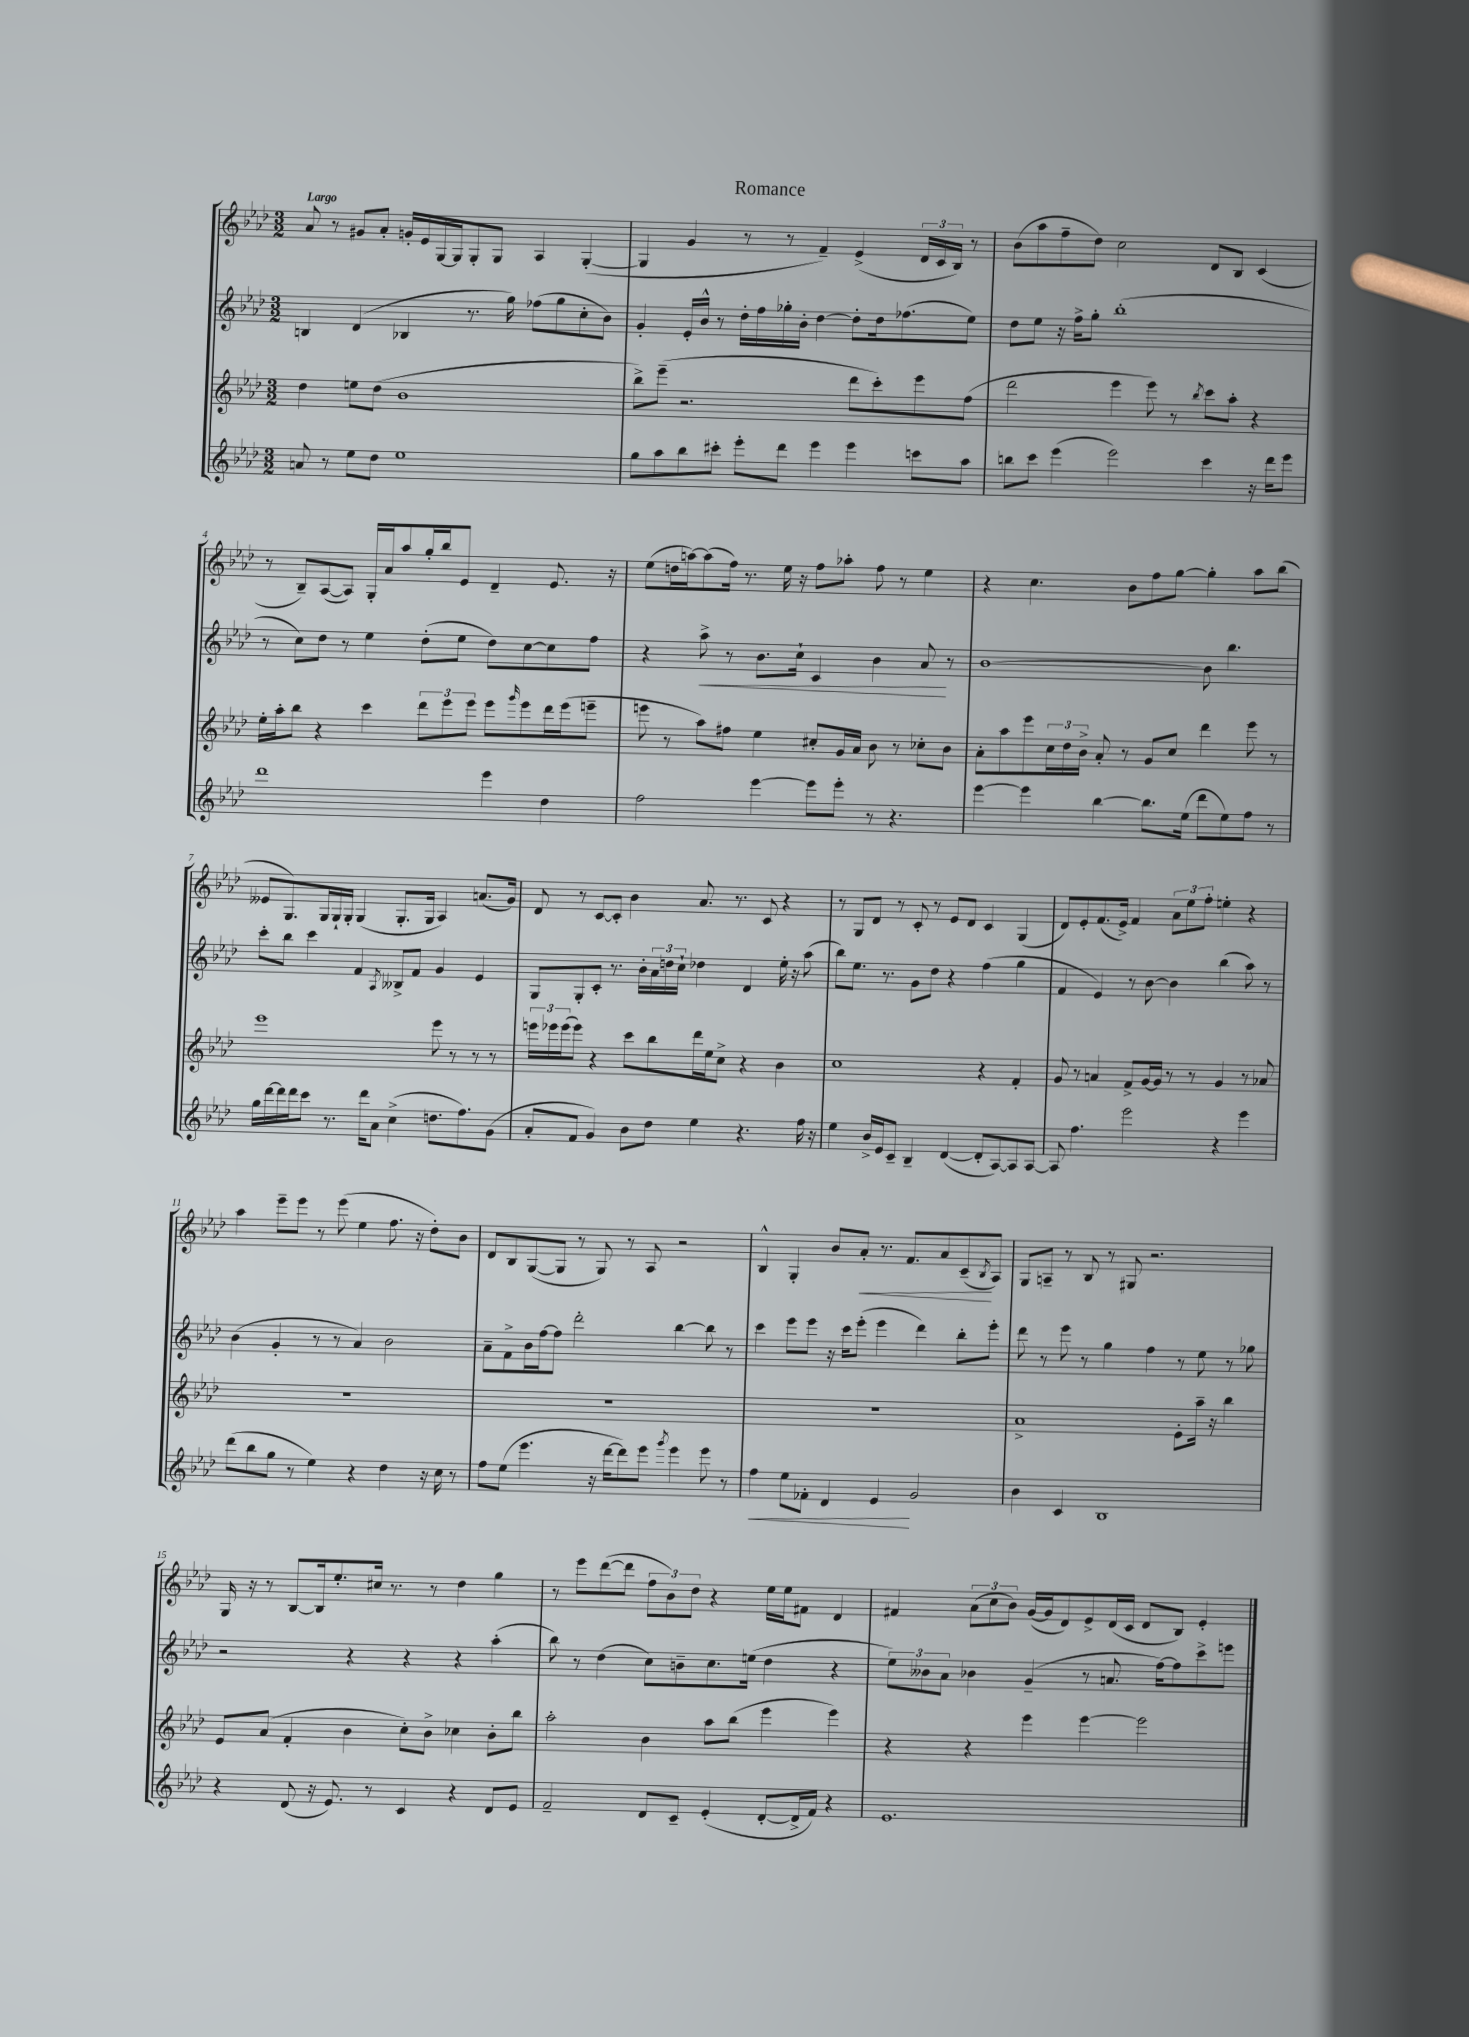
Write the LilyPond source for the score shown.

\header { title = "Romance" }
<<
\new StaffGroup <<
\new Staff = "s0" {
    \clef treble \key aes \major \numericTimeSignature \time 3/2 \tempo "Largo"
    aes'8 r8 gis'8 aes'8-. g'16-. ees'16 g16~ g16 g8-. g8 aes4 g4~-.( |
    g4 g'4 r8 r8 f'4--) ees'4->( \tuplet 3/2 { des'16 c'16 bes16) } r8 |
    bes'8( aes''8 f''8-- des''8) c''2 des'8 bes8 c'4( |
    r8 bes8--) aes8~( aes8) g16-. aes'16 aes''8 g''16-. bes''16 ees'8 des'4-- ees'8. r16 |
    ees''8( d''16 a''16~) a''8( f''16) r8. ees''16 r16 f''8 aes''8-. f''8 r8 ees''4 |
    r4 c''4. bes'8 f''8 g''8~ g''4-. aes''8 bes''8( |
    eeses'8 g8.) g16 g16-! g16-. g4( g8.-. g16 aes4) a'8.( g'16) |
    des'8 r8 c'8~ c'8-. bes'4 aes'8. r8. c'8 r4 |
    r8 g8 des'8 r8 c'8-. r8 ees'8 des'8 c'4 g4( |
    des'8) ees'8-. f'8.( ees'16->) f'4 \tuplet 3/2 { aes'8 ees''8 f''8-. } e''4-. r4 |
    aes''4 ees'''8-- ees'''8 r8 ees'''8( ees''4 f''8. r16 des''8-.) bes'8 |
    des'8 bes8 g8~( g8 r8 g8) r8 aes8 r2 |
    bes4-^ g4-. bes'8 aes'8-.\< r8. f'8. aes'8 c'8--\!( \acciaccatura { bes8 } aes8) |
    g8 a8-- r8 bes8 r8 gis8 r2. |
    g16 r16 r8 bes8~ bes16 ees''8.-. cis''16 r8. r8 des''4 g''4 |
    r8 ees'''8 des'''8~( des'''8 \tuplet 3/2 { f''8 bes'8) des''8 } r4 ees''16 ees''16 fis'8 des'4 |
    fis'4 \tuplet 3/2 { aes'8( c''8 bes'8) } g'16~( g'16 des'8) ees'8-> des'16( c'16 des'8 bes8) ees'4-. \bar "|." |
}
\new Staff = "s1" {
    \clef treble \key aes \major \numericTimeSignature \time 3/2
    b4 des'4( bes4 r8. g''16) fes''8( g''8 c''8-. bes'8) |
    g'4-. ees'16-. bes'16-^ r8 des''16-. f''16 ges''16-. bes'16-. des''4~ des''8-. des''16 fes''8.( ees''8) |
    des''8 ees''8 r16 f''16-> g''8-. bes''1-.( |
    r8 c''8) des''8 r8 ees''4 des''8-.( ees''8 des''8) c''8~ c''8 f''8 |
    r4 aes''8->\< r8 bes'8. c''16-! c'4 bes'4 aes'8\! r8 |
    bes'1~ bes'8 bes''4. |
    c'''8-. bes''8 c'''4 f'4 \acciaccatura { aes8 } beses8-> f'8 g'4 ees'4 |
    g8 g8-. c'8-. r8. bes'16-. \tuplet 3/2 { aes'16 d''16 c''16-! } des''4 des'4 ees''16-. r16 aes''8( |
    bes''8) ees''8. r8. g'8 des''8 r4 f''4( g''4 |
    f'4 ees'4) r8 bes'8~ bes'4 bes''4( aes''8) r8 |
    bes'4( g'4-. r8 r8 aes'4) bes'2 |
    aes'8-- f'8-> bes'16 f''16~ f''8 des'''2-. bes''4~ bes''8 r8 |
    c'''4 ees'''8 ees'''8 r16 c'''16 ees'''8-.( ees'''4 des'''4) bes''8-. ees'''8-. |
    des'''8 r8 ees'''8 r8 g''4 f''4 r8 ees''8 r8 ges''8 |
    r2 r4 r4 r4 aes''4-.( |
    bes''8) r8 des''4( c''8) b'8-- c''8. e''16( des''4 r4 |
    \tuplet 3/2 { ees''8) beses'8 aes'8 } bes'4 g'4--( r8 a'8. f''16~) f''8 c'''8-> e'''8 \bar "|." |
}
\new Staff = "s2" {
    \clef treble \key aes \major \numericTimeSignature \time 3/2
    des''4 e''8 des''8( bes'1 |
    bes''8->) ees'''8--( r2. des'''8 c'''8-.) ees'''8 f''8( |
    des'''2 ees'''4 ees'''8) r8 \acciaccatura { bes''8 } c'''8 aes''8-. r4 |
    ees''16-. aes''16-. bes''8 r4 c'''4 \tuplet 3/2 { des'''8 ees'''8 ees'''8 } ees'''8 \grace { g'''16 } ees'''8 des'''16 ees'''16( e'''8-- |
    e'''8 r8 aes''8) fis''8 ees''4 cis''8-. g'16 aes'16 bes'8 r8 ces''8-. bes'8 |
    aes'8-. aes''8 ees'''8 \tuplet 3/2 { c''16 des''16 bes'16-> } aes'8-. r8 g'8 c''8 des'''4 ees'''8 r8 |
    ees'''1 ees'''8 r8 r8 r8 |
    \tuplet 3/2 { e'''16 ees'''16 ees'''16( } ees'''8) r4 c'''8 bes''8 des'''16 ees''16 c''8-> r4 bes'4 |
    c''1 r4 f'4-. |
    g'8 r8 a'4 f'8-> g'16~ g'16 r8 r8 g'4 r8 aes'8 |
    R1. |
    R1. |
    R1. |
    aes'1-> ees'8-. aes''16-- r16 bes''4 |
    ees'8 aes'8( f'4-. bes'4 c''8-.) bes'8-> ces''4 bes'8-. bes''8 |
    aes''2-. bes'4 aes''8 bes''8( ees'''4 ees'''4) |
    r4 r4 ees'''4 ees'''4~ ees'''2 \bar "|." |
}
\new Staff = "s3" {
    \clef treble \key aes \major \numericTimeSignature \time 3/2
    a'8 r8 ees''8 des''8 ees''1 |
    g''8 aes''8 bes''8 cis'''8-. ees'''8-. des'''8 ees'''4 ees'''4 c'''8 aes''8 |
    b''8 c'''8 ees'''4( ees'''2) c'''4 r16 des'''16 ees'''8 |
    des'''1 ees'''4 des''4 |
    f''2 ees'''4~ ees'''8 ees'''8-. r8 r4. |
    ees'''4~ ees'''4 bes''4~ bes''8. ees''16( des'''8 ees''8) f''8 r8 |
    g''16 des'''16~ des'''16 des'''16 c'''8 r8. des'''16 aes'8 c''4->( d''8. f''8.) g'8( |
    aes'8-. f'8 g'4) bes'8 des''8 ees''4 r4. f''16 r16 |
    ees''4 bes'16-> ees'16 c'8-- bes4-- des'4~( des'8-. aes8~) aes8 aes8~ |
    aes8 f''4. ees'''2 r4 ees'''4 |
    des'''8( bes''8 g''8 r8 ees''4) r4 des''4 r16 c''16 r8 |
    f''8 ees''8( ees'''4. r16 des'''16~ des'''8) ees'''8 \acciaccatura { g'''8 } ees'''4 ees'''8 r8 |
    f''4\< ees''8 fes'8-. des'4 ees'4\! g'2 |
    bes'4 c'4 bes1 |
    r4 des'8( r16 ees'8.) r8 c'4 r4 des'8 ees'8 |
    f'2-- des'8 c'8-- ees'4-.( des'8~-. des'16-> f'16) r4 |
    ees'1. \bar "|." |
}
>>
>>
